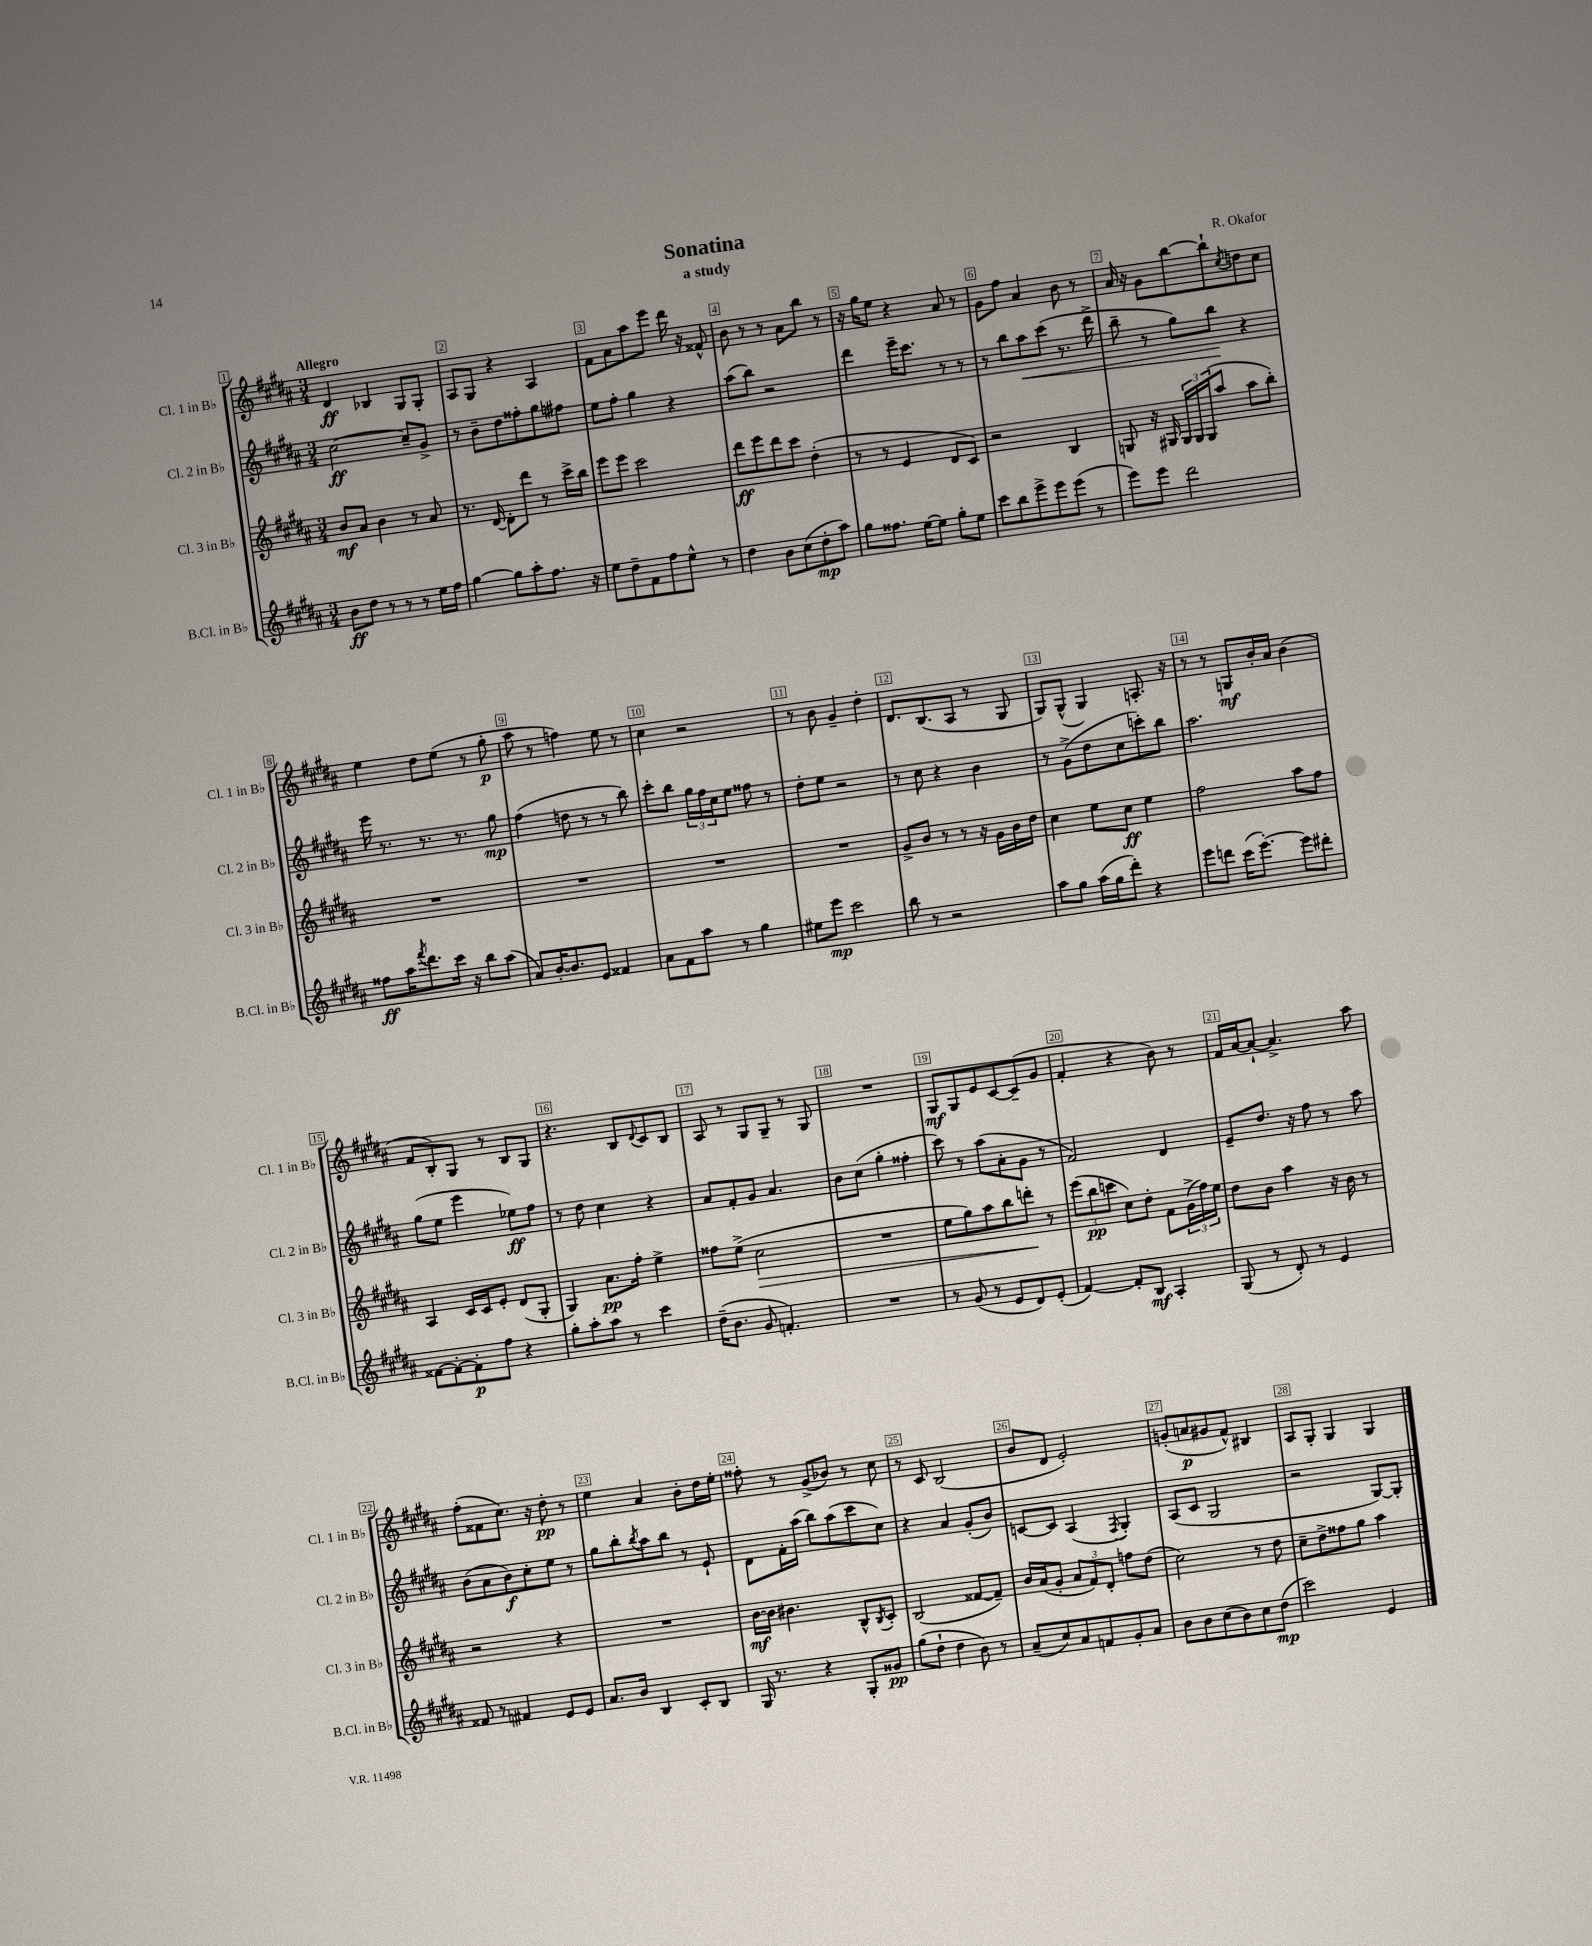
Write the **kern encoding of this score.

**kern	**kern	**kern	**kern
*staff4	*staff3	*staff2	*staff1
*clefG2	*clefG2	*clefG2	*clefG2
*k[f#c#g#d#a#]	*k[f#c#g#d#a#]	*k[f#c#g#d#a#]	*k[f#c#g#d#a#]
*M3/4	*M3/4	*M3/4	*M3/4
8b	8b	[2cc#	4d#
8dd#	8a#	.	.
8r	4b	.	4B-
8r	.	.	.
8r	8r	8cc#~]	8G#
16ee	8a#	8g#^	8G#'
16ff#	.	.	.
=	=	=	=
[4gg#	8.r	8r	8A#
.	.	8b~	8G#
.	[16d#	.	.
8gg#]	8d#']	8dd#	4r
8aa#'	8ddd#	8ff##'	.
8.ff#	8r	8gg#	4A#
.	16ccc#^	8ff#	.
16r	16bb	.	.
=	=	=	=
8ee	8eee	8ee	8f#
8dd#~	8eee	8ff#'	8a#
8f#	2ccc#	4gg#	8aa#
8ff#	.	.	8eee
8ee^^	.	4r	16ddd#
.	.	.	16r
8r	.	.	8f##^^
=	=	=	=
4dd#	8ddd#	(8aa#	8b
.	8eee	8bb)	8r
8b	8ddd#	2r	8r
(8cc#	8ccc#	.	8a#
8dd#'	(4dd#'	.	8bb
8aa#)	.	.	8r
=	=	=	=
8gg#	8r	4ddd#	16r
.	.	.	16gg#
8.ff##	8r	.	8ee
.	4e	16eee~	4r
[16ee	.	8.ccc#	.
8ee]	.	.	.
8gg#'	8d#	8r	8a#
8ee	8c#)	8r	8r
=	=	=	=
8ccc#	2r	8r	8g#
8bb	.	8bb	8ff#
8eee^	.	8aa#	4a#
8eee	.	(8ccc#	.
(8eee	4B	8.r	8b
8r	.	.	8r
.	.	16ddd#^	.
=	=	=	=
8eee)	8G	8bb~	16a#
.	.	.	16r
8eee	16r	8r	8g#
.	16G#	.	.
2ddd#	24G#	8gg#)	[8bb
.	24G#	.	.
.	(24G#	.	.
.	8aa#	8bb	8bb`]
.	.	.	8qcc#
.	8aa#	4r	8dd
.	8bb')	.	8cc#
=	=	=	=
8ff##	2.r	16eee	4ee
.	.	8.r	.
16aa#	.	.	.
8qfff#	.	.	.
8.ddd#	.	.	.
.	.	8.r	8dd#
16ccc#	.	.	(8ee
16r	.	8.r	.
8bb	.	.	8r
(8aa#	.	8gg#	8gg#'
=	=	=	=
8a#)	2.r	(4ff#	8aa#
[16b'	.	.	8r
8.b]	.	.	.
.	.	8dd	4ff)
8e	.	8r	.
4f##	.	8r	8ee
.	.	8bb)	8r
=	=	=	=
8a#	2.r	8ccc#'	4cc#
8f#	.	8bb	.
8aa#	.	24gg#	2r
.	.	24ff#	.
.	.	24cc#	.
8r	.	8ee	.
4gg#	.	8ff##	.
.	.	8r	.
=	=	=	=
8ee#	2.r	8dd#'	8r
8eee	.	8ee	8b
2ccc#	.	2r	4g#~
.	.	.	4dd#'
=	=	=	=
8bb	8g#^	8r	8.d#
8r	8b	8cc#	.
.	.	.	(8.B
2r	8r	4r	.
.	8r	.	8A#
.	16r	4b	8r
.	16g#	.	.
.	16b	.	8G#
.	16dd#	.	.
=	=	=	=
8aa#	4cc#	8r	8G#)
8gg#	.	(8g#^	(8G#^^
(16aa#	8ee	8dd#	4G#)
16gg#	.	.	.
8ddd#')	8cc#	8cc#	.
4r	4ee	8ccc')	8.A'
.	.	8bb	.
.	.	.	16r
=	=	=	=
8eee	2ff#	2.aa#	8r
8ddd	.	.	8r
(16ccc#	.	.	8G
[8.eee')	.	.	.
.	.	.	16b'
.	.	.	16a#
8eee]	8aa#	.	(4b
8ddd#'	8ff#	.	.
=	=	=	=
[8f##	4A#	(8gg#	8f#
8f##'_	.	8ee	8B')
8f##']	16c#	4eee	8G#
.	16c#	.	.
8ff#	8e'	.	8r
4r	(8d#	8ee-)	8B
.	8G#'	8ff#	8G#
=	=	=	=
8gg#'	4G#)	8r	4.r
8aa#'	.	8dd#	.
8aa#	8.a#	4cc#	.
8r	.	.	8B
.	16ff#'	.	.
.	.	.	8qqd#
4ccc#	4ee^	4r	8c#
.	.	.	8B
=	=	=	=
(16dd#~	8ff##	8a#	8A#
8.b	.	.	.
.	(8ee^	8f#'	8r
8g#	2cc#	8g#	8G#
4.f')	.	4.a#	8G#~
.	.	.	8r
.	.	.	8G#
=	=	=	=
2.r	2.r	8b	2.r
.	.	(8cc#	.
.	.	4gg#'	.
.	.	4ff##'	.
=	=	=	=
8r	8ee	8ccc#)	8G#
(8g#	8gg#)	8r	8G#
8r	8aa#	(8aa#	8e
8e	8bb	8a#'	[8c#
8d#)	8ddd'	8g#	(8c#~]
(8e'	8r	8r	8g#
=	=	=	=
[4f#)	(12eee	2f#)	4f#'
.	12bb	.	.
.	12ccc	.	.
8f#']	8cc#)	.	4r
8B	8dd#'	.	.
4A#'	8f#	4d#	8b)
.	(24g#^	.	8r
.	24ff#)	.	.
.	24ee	.	.
=	=	=	=
(8G#	8dd#	8e~	16f#
.	.	.	[16a#
8r	8b	8.dd#	8a#`_
8d#')	4aa#	.	4.a#^]
.	.	16r	.
8r	.	8ff#	.
4e	16r	8r	.
.	16b	.	.
.	8r	8aa#	8aa#
=	=	=	=
8f##	2r	(8b	(8ff#'
8r	.	8a#	8f##
4f#	.	8b)	8.cc#)
.	.	8cc#'	.
.	.	.	16r
8e	4r	8ee	8dd#'
8e	.	8r	8r
=	=	=	=
8.a#	2.r	8gg#	4ee
.	.	8bb'	.
16b	.	.	.
.	.	8qbb	.
4B	.	8aa#	4a#
.	.	8bb	.
8c#'	.	8r	8b'
8B	.	8e`	16dd#
.	.	.	16ee'
=	=	=	=
16G#	[16b	8d#	8ff##'
8.r	16b]	.	.
.	4.b#	16f#'	8r
.	.	(16aa#	.
4r	.	8bb)	(8g#^
.	.	(8aa#	8b-)
8G#'	8B^^	8ccc#	8r
.	8qB	.	.
8g##	8c#'	8cc#)	8cc#
=	=	=	=
(8gg#	(2B	4r	8r
8dd#`	.	.	8c#
4dd#	.	4a#	(2B
8b)	[8f##	(8g#'	.
8r	8f##~])	8b)	.
=	=	=	=
(8a#~	16b	[8c	8b
.	(16a#	.	.
8cc#)	8g#'	8c]	8d#
8a#	12a#	(4A#	2e')
.	12f#)	.	.
8f	.	.	.
.	12d#'	.	.
.	.	8qF#	.
8g#'	8ff	4G#')	.
8a#	(8dd#	.	.
=	=	=	=
8b	2cc#)	(8A#	(8g'
8b	.	8c#	8a
(8cc#	.	2G#	8g#
8b)	.	.	8f#^^)
8cc#	8r	.	4B#
(8dd#	8dd#	.	.
=	=	=	=
2ccc#)	8cc#~	2r	8A#
.	8dd#^	.	8G#'
.	8ff##	.	4G#
.	8gg#	.	.
4e	4aa#	[8G#)	4G#
.	.	8G#']	.
==	==	==	==
*-	*-	*-	*-
